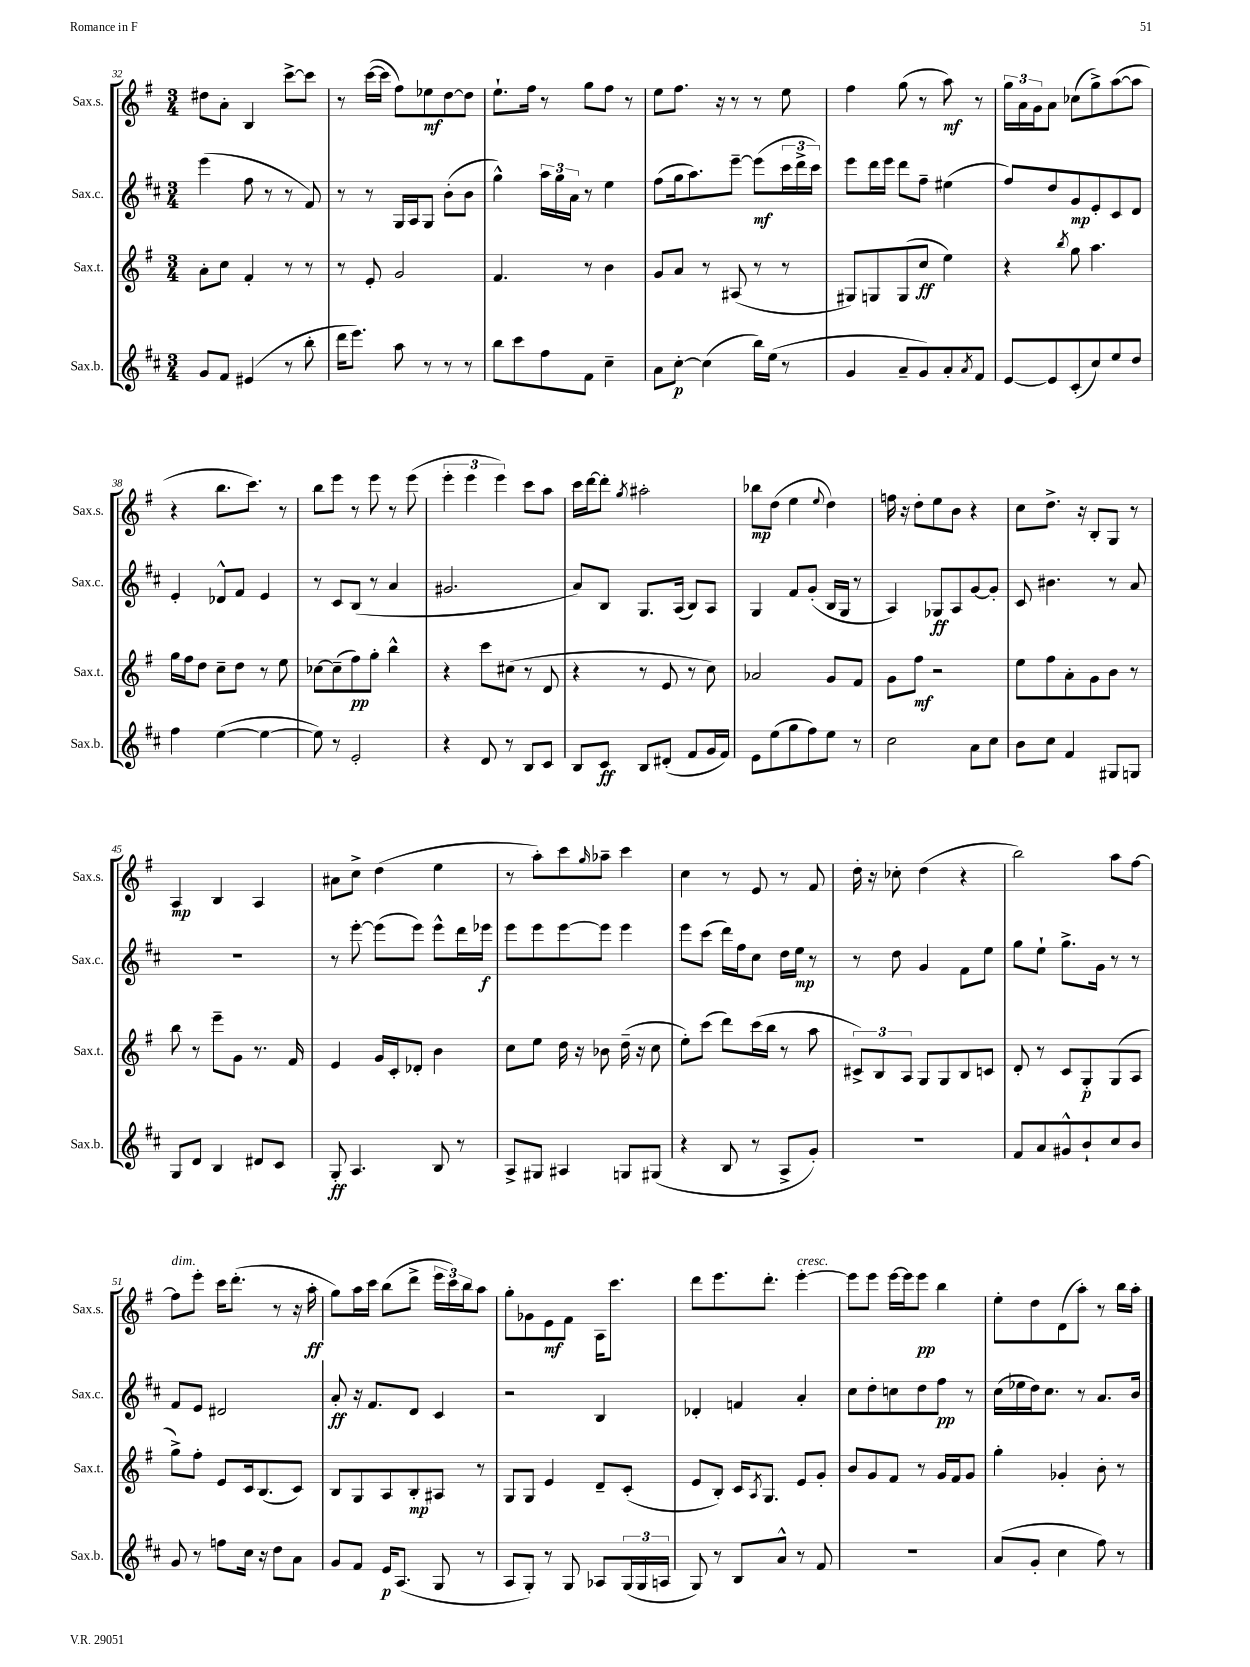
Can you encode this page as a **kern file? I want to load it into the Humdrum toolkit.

**kern	**kern	**kern	**kern
*staff4	*staff3	*staff2	*staff1
*clefG2	*clefG2	*clefG2	*clefG2
*k[f#c#]	*k[f#]	*k[f#c#]	*k[f#]
*M3/4	*M3/4	*M3/4	*M3/4
8g	8a'	(4eee	8dd#
8f#	8cc	.	8a'
(4e#	4f#'	8ff#	4B
.	.	8r	.
8r	8r	8r	[8ccc^
8bb'	8r	8f#)	8ccc]
=	=	=	=
16ddd	8r	8r	8r
8.eee)	.	.	.
.	8e'	8r	([16ccc
.	.	.	16ccc]
8aa	2g	16G	8ff#)
.	.	16A	.
8r	.	8G	8ee-
8r	.	(8b'	[8dd
8r	.	8b	8dd]
=	=	=	=
8bb	4.f#	4gg^^)	8.ee`
8ccc#	.	.	.
.	.	.	16ff#
8ff#	.	24aa	8r
.	.	24gg	.
.	.	24a	.
8f#	8r	8r	8gg
4cc#~	4b	4ee	8ff#
.	.	.	8r
=	=	=	=
8a	8g	(8ff#	8ee
[8cc#'	8a	16gg	8.ff#
.	.	8.aa)	.
(4cc#]	8r	.	.
.	.	.	16r
.	(8A#	[8eee~	8r
16bb)	8r	(8eee]	8r
(16ee	.	.	.
8r	8r	24ccc#	8ee
.	.	24ddd^	.
.	.	24ccc#)	.
=	=	=	=
4g	8G#)	8eee	4ff#
.	8G	16ddd	.
.	.	16eee	.
8a~	(8G	8ddd	(8gg
8g)	8cc	8ff#~	8r
8a'	4ee)	(4ee#	8aa)
8qa	.	.	.
8f#	.	.	8r
=	=	=	=
[8e	4r	8ff#)	24gg
.	.	.	24a
.	.	.	24g
8e]	.	8dd	8a
.	8qbb	.	.
(8c#'	8gg	8g	(8cc-
8cc#)	4.aa	8e'	8gg^)
8ee	.	8c#	([8aa
8dd	.	8d	8aa]
=	=	=	=
4ff#	16gg	4e'	4r
.	16ff#	.	.
.	8dd	.	.
([4ee	8cc~	8d-^^	8.bb
.	8dd	8f#	.
.	.	.	8.ccc)
4ee_	8r	4e	.
.	8ee	.	8r
=	=	=	=
8ee])	[8cc-	8r	8bb
8r	(8cc-~]	8c#	8eee
2e'	8ff#)	(8B	8r
.	8gg'	8r	8eee
.	4bb^^	4a	8r
.	.	.	(8eee
=	=	=	=
4r	4r	2.g#	6eee'
.	.	.	6eee
8d	8ccc	.	.
.	.	.	6eee)
8r	(8cc#	.	.
8B	8r	.	8ccc
8c#	8d	.	8aa
=	=	=	=
8B	4r	8a)	16ccc
.	.	.	[16ddd
8c#	.	8B	8ddd']
.	.	.	8qgg
8B	8r	8.G	2aa#'
(8d#'	8e	.	.
.	.	(16A	.
8f#	8r	8B)	.
16g	8cc)	8A	.
16f#)	.	.	.
=	=	=	=
8e	2a-	4G	8bb-
(8ee	.	.	(8dd
8gg	.	8f#	4ee
8ff#)	.	(8g'	.
.	.	.	8qqee
8ee	8g	16B	4dd)
.	.	16G	.
8r	8f#	8r	.
=	=	=	=
2cc#	8g	4A)	16ff
.	.	.	16r
.	8ff#	.	8dd'
.	2r	8G-	8ee
.	.	8A	8b
8a	.	[8g	4r
8cc#	.	8g']	.
=	=	=	=
8b	8ee	8c#	8cc
8cc#	8ff#	4.b#	8.dd^
4f#	8a'	.	.
.	.	.	16r
.	8g	.	8B'
8G#	8b	8r	8G
8G	8r	8a	8r
=	=	=	=
8G	8bb	2.r	4A
8d	8r	.	.
4B	8eee~	.	4B
.	8g	.	.
8d#	8.r	.	4A
8c#	.	.	.
.	16f#	.	.
=	=	=	=
8G'	4e	8r	8a#
4.A	.	[8eee'	8cc^
.	16g	(8eee]	(4dd
.	16c'	.	.
.	8d-'	8eee)	.
8B	4b	8eee^^	4ee
8r	.	16ddd	.
.	.	16eee-	.
=	=	=	=
8A^	8cc	8eee	8r
8G#	8ee	8eee	8aa')
4A#	16dd	[8eee	8ccc
.	16r	.	.
.	.	.	16qqgg
.	8b-	8eee]	8aa-~
8G	(16dd~	4eee	4ccc
.	16r	.	.
(8G#	8cc	.	.
=	=	=	=
4r	8ee')	8eee	4cc
.	(8ccc	(8ccc#	.
8B	8ddd)	16ddd)	8r
.	.	16ff#	.
8r	(16ccc	8cc#	8e
.	16bb	.	.
8A^	8r	16dd	8r
.	.	16ee	.
8g')	8aa	8r	8f#
=	=	=	=
2.r	12c#^)	8r	16dd'
.	.	.	16r
.	12B	.	.
.	.	8dd	8cc-'
.	12A	.	.
.	8G	4g	(4dd
.	8G	.	.
.	8B	8f#	4r
.	8c	8ee	.
=	=	=	=
8f#	8d'	8gg	2bb)
8a	8r	8ee`	.
8g#^^	8c	8.gg^	.
8b`	8G'	.	.
.	.	16g	.
8cc#	(8G	8r	8aa
8b	8A	8r	[8ff#
=	=	=	=
8g	8gg^)	8f#	8ff#]
8r	8ff#'	8e	8eee'
8ff	8e	2d#	16ccc
.	.	.	(8.ddd'
16cc#	16c	.	.
16r	(8.B	.	.
8dd	.	.	8r
8a	8c)	.	16r
.	.	.	16aa'
=	=	=	=
8g	8B	8a'	8gg)
8f#	8G	16r	16aa
.	.	8.f#	16ccc
16e	8A	.	(8bb
(8.A	.	.	.
.	8B'	8d	8ddd^
8G	8A#	4c#	24eee
.	.	.	24ccc)
.	.	.	24bb
8r	8r	.	8aa
=	=	=	=
8A	8G	2r	8gg'
8G')	8G	.	8g-
8r	4e	.	8e
8G	.	.	8f#
8A-	8d~	4B	16A
.	.	.	8.ccc
(24G	(8c'	.	.
24G	.	.	.
24A	.	.	.
=	=	=	=
8G)	8e	4d-'	8ddd
8r	8B')	.	8.eee
8B	16c	4f	.
.	8qA	.	.
.	8.G	.	8.ddd'
8a^^	.	.	.
8r	8e	4a'	[4eee'
8f#	8g'	.	.
=	=	=	=
2.r	8b	8cc#	8eee]
.	8g	8dd'	8eee
.	8f#	8cc	[16eee
.	.	.	16eee]
.	8r	8dd	8eee
.	16g	8ff#	4bb
.	16f#	.	.
.	8g	8r	.
=	=	=	=
(8a	4gg'	(16cc#	8ee'
.	.	16ee-	.
8g'	.	16dd)	8dd
.	.	8.cc#	.
4cc#	4g-'	.	(8d
.	.	8r	8aa')
8ff#)	8b'	8.a	8r
8r	8r	.	16bb
.	.	16b	16aa'
==	==	==	==
*-	*-	*-	*-
